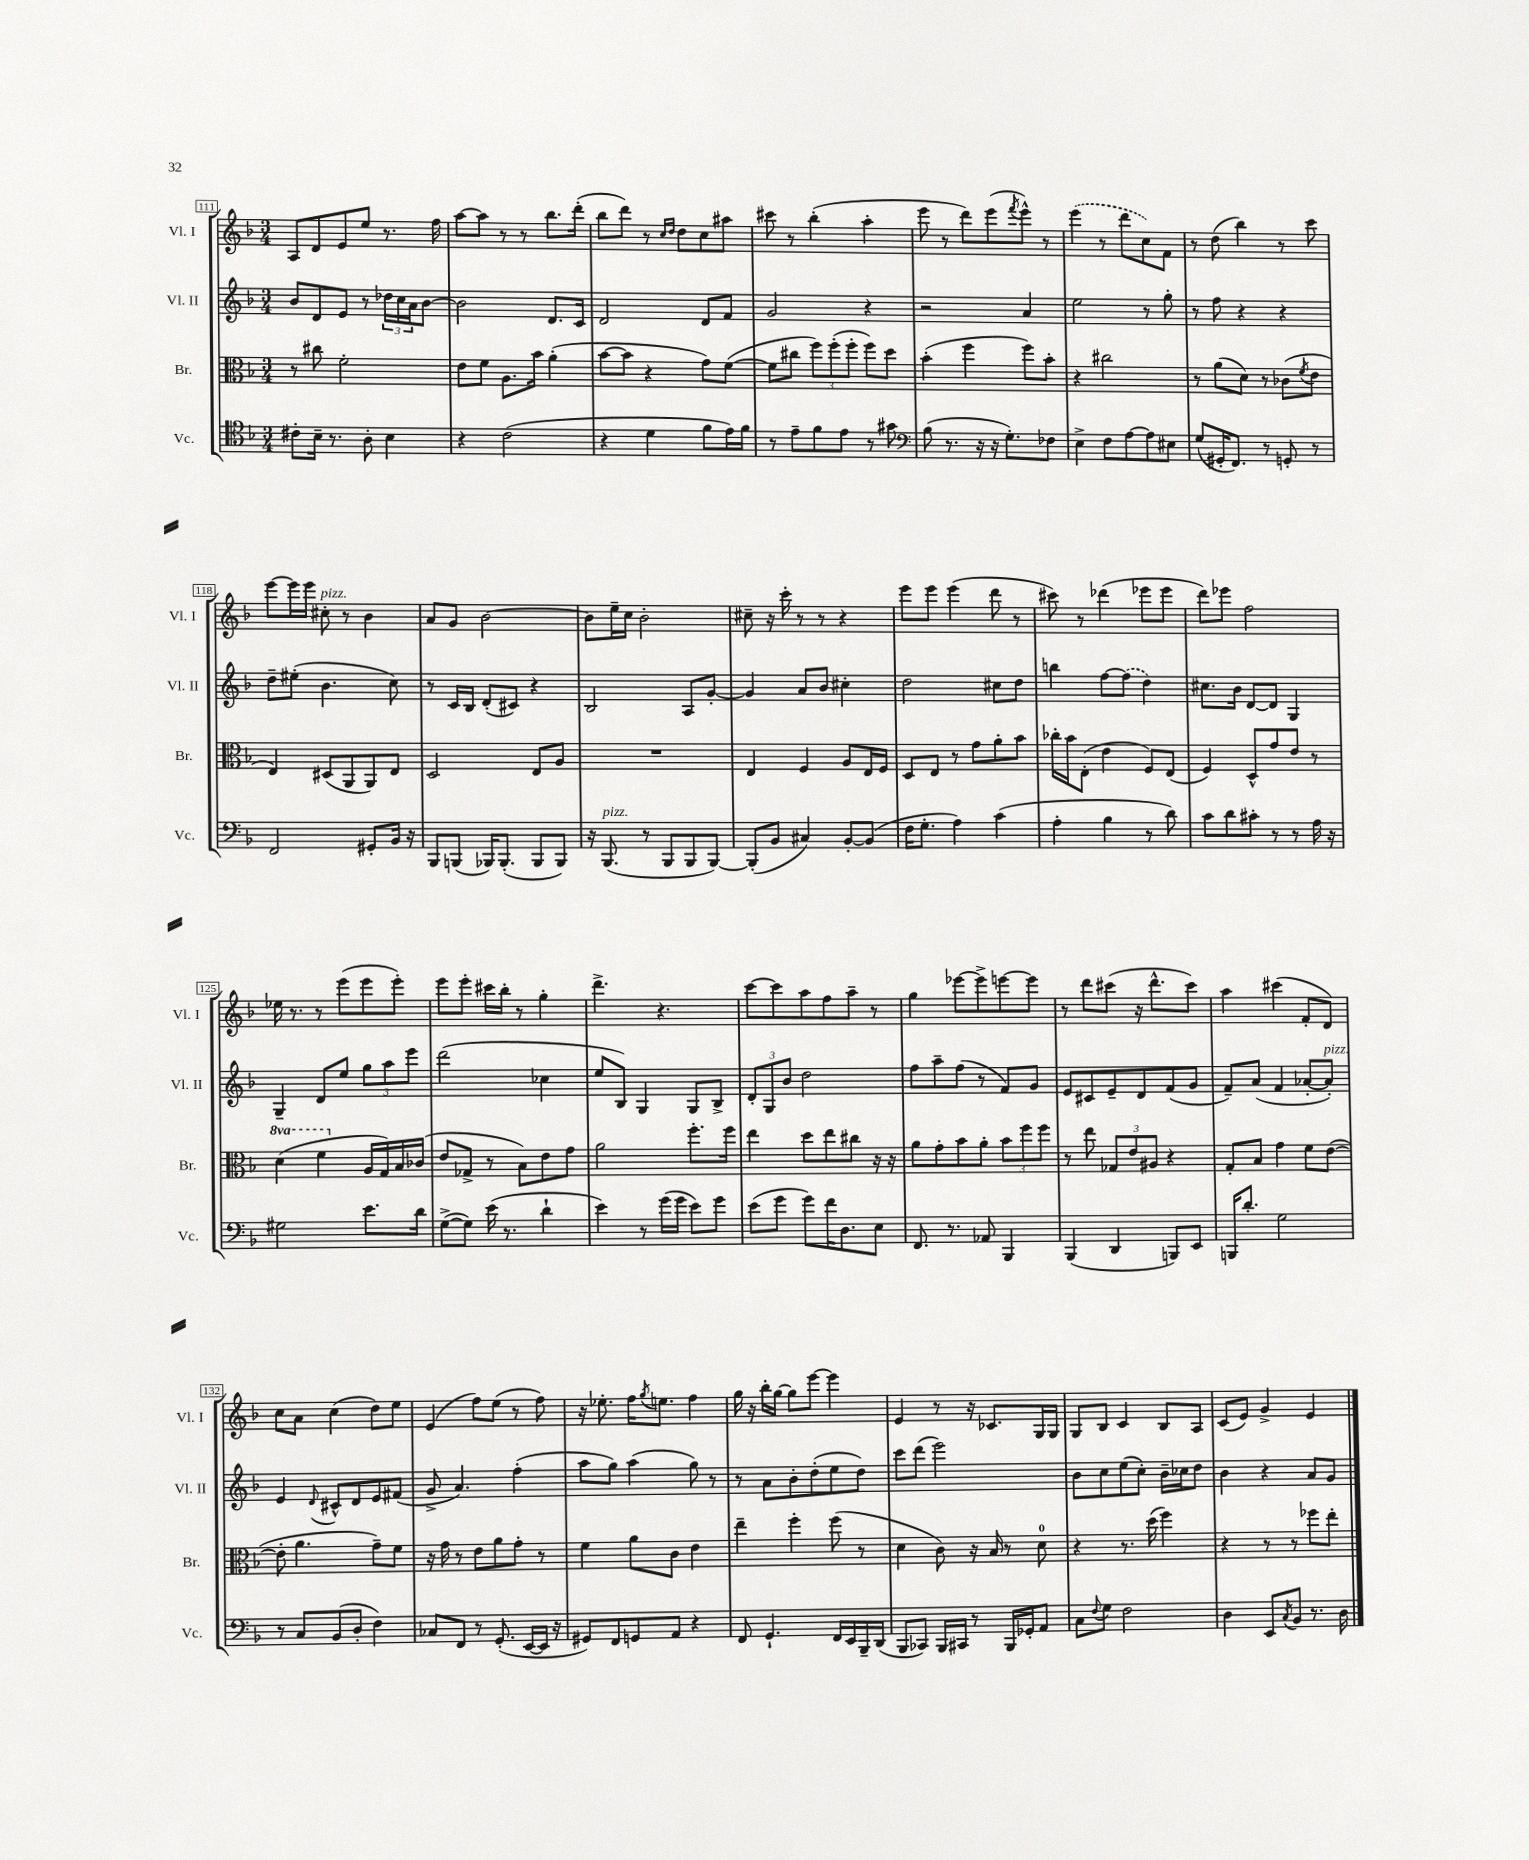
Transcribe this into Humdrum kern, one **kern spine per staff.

**kern	**kern	**kern	**kern
*staff4	*staff3	*staff2	*staff1
*clefC4	*clefC3	*clefG2	*clefG2
*k[b-]	*k[b-]	*k[b-]	*k[b-]
*M3/4	*M3/4	*M3/4	*M3/4
8c#'\L	8r	8b-/L	8A/L
16B-~\Jk	8cc#\	8d/	8d/
8.r	.	.	.
.	2f'\	8e/J	8e/
8A'\	.	8r	8ee/J
4B-\	.	24dd-\LL	8.r
.	.	24cc\	.
.	.	24a\J	.
.	.	[8b-\J	.
.	.	.	16ff\
=	=	=	=
4r	8e\L	2b-\]	[8aa\L
.	8f\J	.	8aa\]J
(2c\	8.A\L	.	8r
.	.	.	8r
.	16b-\Jk	.	.
.	(4a'\	8.d/L	8.bb-\L
.	.	16c/Jk	(16ddd'\Jk
=	=	=	=
4r	[8b-\L	2d/	8bb-\L
.	8b-\]J	.	8ddd\J)
4d\	4r	.	8r
.	.	.	16qqcc/LL
.	.	.	16qqdd/JJ
.	.	.	8dd\L
8f\L	8g\L)	8d/L	8cc\
16e\L)	([8f\J	8f/J	8aa#\J
16f\JJ	.	.	.
=	=	=	=
8r	8f\]L	2g/	8ccc#\
8e~\L	8cc#\J	.	8r
8f\	12ff\L)	.	(4bb-'\
.	(12ff'\	.	.
8e\J	.	.	.
.	12ff'\J	.	.
8r	8ff\L)	4r	4aa'\
8g#\	8dd\J	.	.
=	=	=	=
*clefF4	*	*	*
(8B-\	(4b-'\	2r	8eee\
8.r	.	.	8r
.	4ff\	.	8ddd\L)
16r	.	.	.
16r	.	.	(8eee\
8.G'\L)	.	.	.
.	.	.	8qfff/
.	8ff\L)	4a/	8eee^^\J)
8F-\J	8b-'\J	.	8r
=	=	=	=
4E^\	4r	2ee\	(4eee\
8F\L	2cc#\	.	8r
[8A\	.	.	8ddd\L
8A\]	.	8r	8cc\)
8E#\J	.	8gg'\	8f\J
=	=	=	=
(8G/L	8r	8r	8r
16GG#'/K	(8a\L	8ff\	(8dd\
8.FF/J)	.	.	.
.	8d\J)	4r	4bb-\)
8r	8r	.	.
8GG'/	(8c-\L	4r	8r
.	8qf/	.	.
8r	8e\J	.	8ccc\
=	=	=	=
2FF/	4E/)	8dd~\L	[8eee\L
.	.	(8ee#'\J	16eee\]L
.	.	.	16eee\JJ
.	(8D#/L	4.b-\	8cc#'\
.	8AA/	.	8r
8GG#'/L	8AA/)	.	4b-\
16BB-/Jk	8E/J	8cc\)	.
16r	.	.	.
=	=	=	=
8BBB-/L	2D/	8r	8a/L
(8BBB/J	.	16c/LL	8g/J
.	.	16B-/JJ	.
16BBB-/LK)	.	(8d'/L	[2b-\
(8.BBB-'/J	.	.	.
.	.	8c#/J)	.
8BBB-/L	8E/L	4r	.
8BBB-/J)	8A/J	.	.
=	=	=	=
16r	2.r	2B-/	8b-\]L
(8.BBB-/	.	.	.
.	.	.	16ee~\L
.	.	.	16cc\JJ
8r	.	.	2b-'\
8BBB-/L	.	.	.
8BBB-/	.	8A/L	.
[8BBB-/J)	.	[8g'/J	.
=	=	=	=
(8BBB-'/]L	4E/	4g/]	8cc#~\
8BB-/J	.	.	16r
.	.	.	16ccc'\
4C#/)	4F/	8a/L	8r
.	.	8b-/J	8r
[8BB-'/L	8A/L	4cc#'\	4r
(8BB-/]J	16E/L	.	.
.	16F/JJ	.	.
=	=	=	=
16F\LK	8D/L	2dd\	8eee\L
8.G'\J	.	.	.
.	8E/J	.	8eee\J
4A\)	8r	.	(4eee\
.	8g\L	.	.
(4c\	8a'\	8cc#\L	8ddd\
.	8b-\J	8dd\J	8r
=	=	=	=
4A'\	16cc-'\LL	4bb\	8ccc#\)
.	16b-\J	.	.
.	(8E'\J	.	8r
4B-\	4e\	[8ff\L	(4ddd-\
.	.	(8ff\]J	.
8r	8F/L)	4dd\)	8eee-\L
8d\)	(8E/J	.	8eee-\J
=	=	=	=
8c\L	4F/)	8.cc#\L	8ddd\L)
8d\	.	.	8eee-\J
.	.	16b-\Jk	.
8c#'\J	8D^^/L	[8d/L	2ff\
8r	8g/	8d/]J	.
8r	8e/J	4G/	.
16A\	8r	.	.
16r	.	.	.
=	=	=	=
2G#\	(4dd\	4G~/	16ee-\
.	.	.	8.r
.	4ff\	8d/L	8r
.	.	8ee/J	(8eee\L
8.e\L	16A/LL	12gg\L	8eee\
.	16G/)	.	.
.	.	12aa\	.
.	16B-/	.	8eee'\J)
.	.	12eee\J	.
16d\Jk	(16c-/JJ	.	.
=	=	=	=
([8G^\L	8e/L	(2ddd\	8eee\L
8G\]J)	8G-^/J	.	8eee'\J
(16e\	8r	.	16ccc#\LL
8.r	.	.	16bb-'\JJ
.	8B-\L)	.	8r
4d`\	8e\	4cc-\	4gg'\
.	8g\J	.	.
=	=	=	=
4e\)	2a\	8ee/L	4.ddd^\
.	.	8B-/J)	.
8r	.	4G/	.
(16g\LL	.	.	4.r
16g\JJ	.	.	.
8e\L)	8.ff'\L	8G/L	.
8g\J	.	8B-^/J	.
.	16ff\Jk	.	.
=	=	=	=
(8e\L	4ee\	12d'/L	[8ccc\L
.	.	12G/	.
8g\J	.	.	8ccc\]
.	.	12b-/J	.
8g\L)	8dd\L	2dd\	8aa\
16f\K	8ee\	.	8ff\
8.D\	.	.	.
.	8cc#\J	.	8aa~\J
8E\J	16r	.	8r
.	16r	.	.
=	=	=	=
8.FF/	8a\L	8ff\L	4gg\
.	8g'\	8aa~\	.
8.r	.	.	.
.	8b-\	(8ff\J	[8eee-\L
8AA-/	8a'\J	8r	8eee-^\]
4BBB-/	12b-\L	8f/L)	[8eee\
.	12ff\	.	.
.	.	8g/J	8eee\]J
.	12ff\J	.	.
=	=	=	=
(4BBB-/	8r	8e/L	8r
.	8ee\	8c#/	8ddd\L
4DD/	12G-/L	8e~/	(8ccc#\J
.	12e/	.	.
.	.	8d/	16r
.	12A#/J	.	.
.	.	.	8.ddd^^\L
8BBB/L)	4r	(8f/	.
8EE/J	.	8g/J	8ccc#\J)
=	=	=	=
16BBB/LK	8G'/L	8f~/L)	4aa\
8.d'/J	.	.	.
.	8B-/J	(8a/J	.
2G\	4g\	4f/	(4ccc#\
.	8f\L	[8a-'/L	8f'/L
.	([8e\J	8a-'/]J)	8d/J)
=	=	=	=
8r	8e'\]	4e/	8cc\L
8C/L	4.a\	.	8a\J
.	.	8qqd/	.
(8BB-/	.	8c#^^/L	(4cc\
8D'/J	.	8d/	.
4F\)	8g~\L)	8e/	8dd\L)
.	8f\J	(8f#/J	8ee\J
=	=	=	=
8C-/L	16r	8g^/	(4e/
.	16g\	.	.
8FF/J	8r	4.a/)	.
8r	8e\L	.	8ff\L)
(8.GG'/	8a\	.	(8ee\J
.	8g'\J	(4ff'\	8r
[16EE/LL	.	.	.
16EE/]JJ	8r	.	8ff\)
16r	.	.	.
=	=	=	=
8GG#/L)	4f\	8aa\L	16r
.	.	.	8.ee-'\
8FF/	.	8gg\J)	.
8GG/	8a\L	(4aa\	16ff\LK
.	.	.	8qgg/
.	.	.	8.ee\J
8AA/J	8c\J	.	.
4r	4e\	8gg\)	4ff\
.	.	8r	.
=	=	=	=
8FF/	4ee~\	8r	16gg\
.	.	.	16r
4.GG`/	.	8a\L	16bb-'\LL
.	.	.	[16gg\JJ
.	4ff'\	8b-'\	8gg\]L
.	.	(8dd'\	[8eee\J
16FF/LL	(8ff\	8ee\	4eee\]
16EE/	.	.	.
16BBB-~/	8r	8dd\J)	.
(16DD/JJ	.	.	.
=	=	=	=
8BBB-/L	4d\	8ccc\L	4e/
8CC-/J)	.	(8ddd\J	.
16BBB-/LL	8c\)	2eee\)	8r
16CC#/JJ	.	.	.
8r	16r	.	16r
.	16B-/	.	8.c-/L
16BBB-/LL	8r	.	.
16GG-'/J	.	.	.
8AA/J	8d\	.	16G/L
.	.	.	16G/JJ
=	=	=	=
8C\L	4r	8b-\L	8G/L
8qqF/	.	.	.
8G\J	.	8cc\	8B-/J
2F\	8.r	(8ee\	4c/
.	.	8cc'\J)	.
.	(16dd\	.	.
.	4ff\)	16b-~\LL	8B-/L
.	.	16cc-\J	.
.	.	8dd\J	8A/J
=	=	=	=
4D\	4r	4b-\	(8c/L
.	.	.	8e/J)
8EE/L	8r	4r	4g^/
8qC/	.	.	.
8BB-/J	8r	.	.
8.r	8ff-\L	8a/L	4e/
.	8ee'\J	8g/J	.
16D\	.	.	.
==	==	==	==
*-	*-	*-	*-
